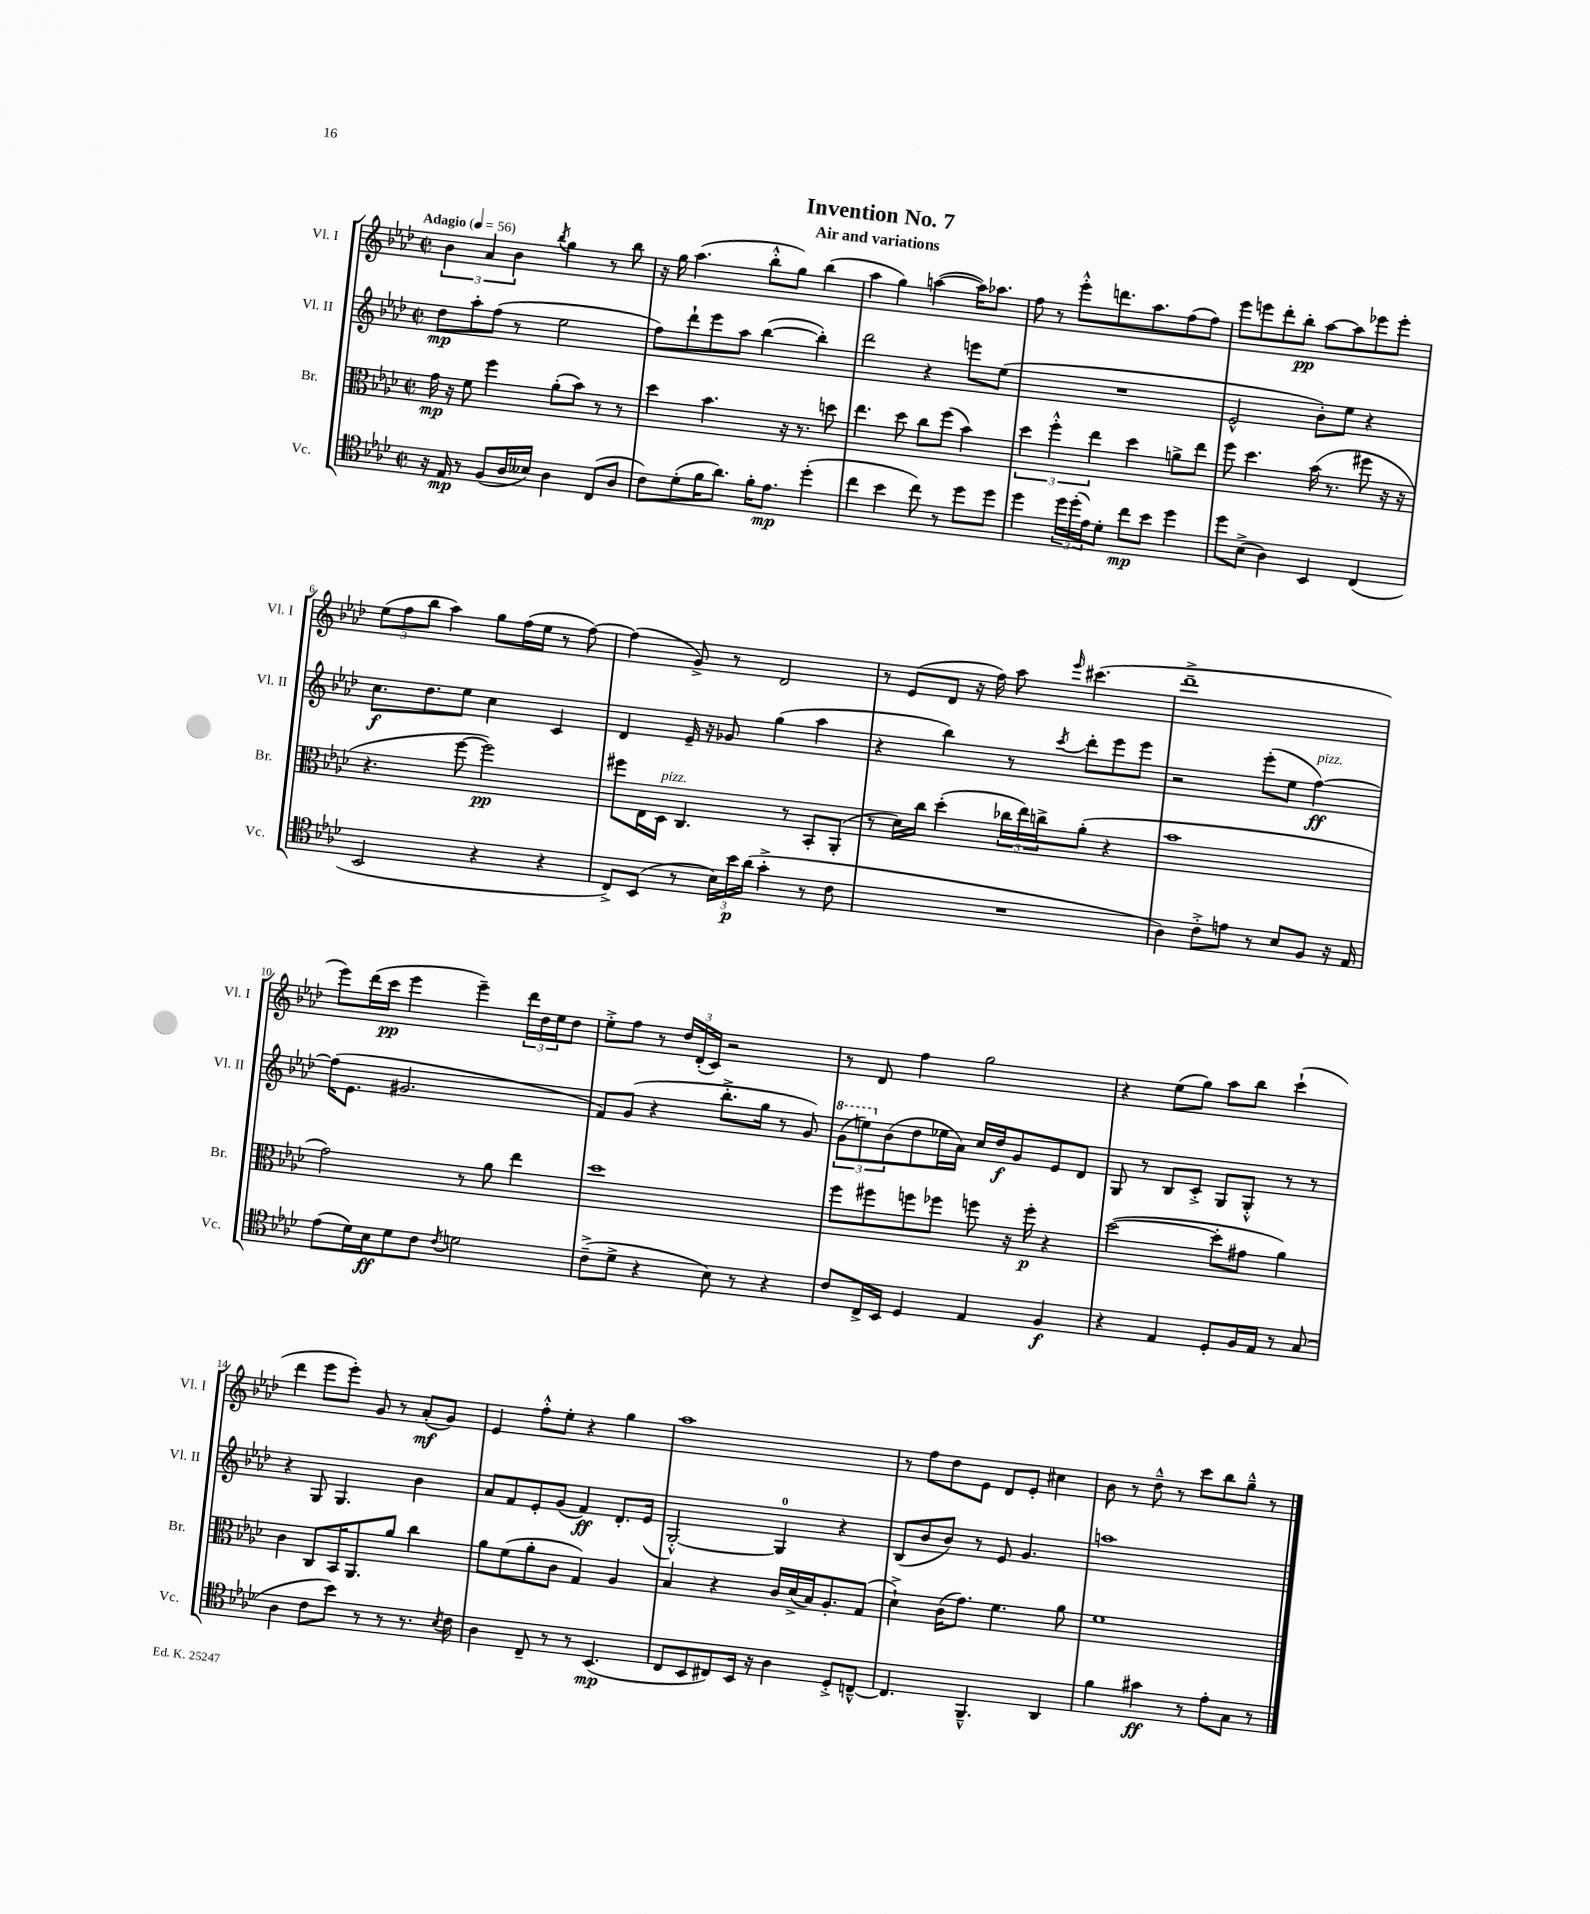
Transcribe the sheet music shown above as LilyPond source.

\header { title = "Invention No. 7" subtitle = "Air and variations" }
<<
\new StaffGroup <<
\new Staff = "s0" \with { instrumentName = "Vl. I" shortInstrumentName = "Vl. I" } {
    \clef treble \key aes \major \defaultTimeSignature \time 2/2 \tempo "Adagio" 4 = 56
    \tuplet 3/2 { bes'4 aes'4 bes'4 } \acciaccatura { bes''8 } g''4 r8 bes''8 |
    r16 g''16 aes''4.( bes''8-.-^ g''8) bes''4( |
    aes''4 g''4) a''4~( a''16) aes''8. |
    f''8 r8 ees'''8-.-^ d'''8. aes''8. f''8( f''8) |
    ees'''8 e'''8 des'''8-. bes''8-.\pp aes''8~ aes''8 ees'''8 ees'''8-. |
    \tuplet 3/2 { ees''8( f''8 bes''8 } aes''4) g''8 f''16( ees''16 r8 f''8~) |
    f''4( g'8->) r8 des'2 |
    r8 ees'8( des'8 r16 f''16) aes''8 \grace { ees'''16 } cis'''4.( |
    des'''1---> |
    ees'''8) des'''16( c'''16\pp ees'''4 ees'''4--) \tuplet 3/2 { des'''16 des''16 ees''16 } des''8 |
    ees''8-.-> f''8 r8 \tuplet 3/2 { des''16 des'16-.( c'16) } r2 |
    r8 des'8 f''4 g''2 |
    r4 ees''8( g''8) aes''8 bes''8 c'''4-!( |
    des'''4 ees'''8 ees'''8-.) g'8 r8 aes'8-.\mf( g'8) |
    ees'4 f''8-.-^ ees''8-. r4 g''4 |
    aes''1 |
    r8 f''8 des''8 ees'8 des'8 ees'8-. cis''4 |
    bes'8 r8 des''8---^ r8 c'''8 bes''8 g''8---^ r8 \bar "|." |
}
\new Staff = "s1" \with { instrumentName = "Vl. II" shortInstrumentName = "Vl. II" } {
    \clef treble \key aes \major \defaultTimeSignature \time 2/2
    des''8\mp aes''8-. f''8( r8 ees''2 |
    f''8) des'''8-! ees'''8 aes''8 bes''4~( bes''4-.) |
    des'''2 r4 e'''8 ees''8( |
    R1 |
    ees'2-^ bes'8-.) ees''8 r4 |
    c''8.\f des''8. ees''8 c''4 c'4 |
    des'4 ees'16-- r16 ges'8 g''4( aes''4 |
    r4 bes''4) r8 \acciaccatura { c'''8 } des'''8-. ees'''8 ees'''8 |
    r2 ees'''8-.( ees''8 f''4~\ff^\markup { \italic "pizz." }) |
    f''16( ees'8. gis'2. |
    f'8) g'8( r4 bes''8.-.-> g''16 r8 g'8) |
    \tuplet 3/2 { \ottava #1 g''8( e'''8) \ottava #0 bes'8( } des''8 ees''!16 aes'16) c''16 des''16\f g'8 ees'8 des'8 |
    g8 r8 bes8 c'8-.-> g8 g8-.-^ r8 r8 |
    r4 g8 g4. bes'4 |
    aes'8 f'8 ees'8-. g'8( f'4\ff) des'8.-. ees'16( |
    g2~-.-^) g4-0 r4 |
    bes8( bes'8 bes'8) r8 ees'8 g'4. |
    a''1 \bar "|." |
}
\new Staff = "s2" \with { instrumentName = "Br." shortInstrumentName = "Br." } {
    \clef alto \key aes \major \defaultTimeSignature \time 2/2
    g'16\mp r16 f'8 f''4 aes'8-.( bes'8) r8 r8 |
    des''4 bes'4. r16 r8. d''8 |
    ees''4. des''8 c''8 f''8( bes'4) |
    \tuplet 3/2 { des''4 f''4-.-^ ees''4 } des''4 a'8-> ees''8 |
    f''8 des''4. bes'16( r8. fis''8 r16 r16 |
    r4. f''8~ f''2\pp) |
    fis''8 ees16 des16^\markup { \italic "pizz." } c4. r8 bes,8-. aes,8-.( |
    r8 des'16) c''16 des''4-.( \tuplet 3/2 { ces''16 ees''16) c''16-> } aes'8-.( r4 |
    bes'1 |
    g'2) r8 aes'8 ees''4 |
    des''1 |
    f''8 fis''8 f''8 fes''8 f''8 r16 f''16-.\p r4 |
    des''2~( des''8-. gis'8 aes'4) |
    c'4 c8 bes,16 aes,8. aes'8 c''4 |
    aes'8 f'8( aes'8-. c'8 g4) aes4 |
    bes4 r4 c'16 des'16->( bes16) aes8.-. g8( |
    des'4-!->) c'16( g'8.) f'4. aes'8 |
    f'1 \bar "|." |
}
\new Staff = "s3" \with { instrumentName = "Vc." shortInstrumentName = "Vc." } {
    \clef tenor \key aes \major \defaultTimeSignature \time 2/2
    r16 ees16\mp r8 f8( aes16 beses16) aes4 c8( aes8 |
    c'8) des'8-.( f'16 aes'8.) f'16-. ees'8.\mp des''4-.( |
    c''4 bes'4 c''8) r8 des''8 des''8 |
    des''4 \tuplet 3/2 { des''16 des''16-.( ees'16) } des'8-. c''8\mp bes'8 des''4 |
    des''8 bes8->( aes4) bes,4 c4( |
    bes,2 r4 r4 |
    c8->) bes,8( r8 \tuplet 3/2 { bes16) bes'16\p aes'16( } g'4-.-> r8 c'8 |
    R1 |
    aes4) c'8-.-> e'8 r8 bes8 f8 r16 ees16 |
    ees'8( des'16) bes16\ff des'8 c'8 \acciaccatura { c'8 } d'2 |
    c'8--->( des'8-> r4 bes8) r8 r4 |
    c'8 c16-> bes,16 des4 ees4 f4\f |
    r4 ees4 des8-. f16 ees16 r8 g8( |
    aes4 c'8 bes'8) r8 r8 r8. \acciaccatura { bes8 } c'16 |
    aes4 c8-- r8 r8 bes,4.\mp( |
    c8 bes,8 cis8) bes,16 r16 aes4 des8-.-> c8~---^ |
    c4. f,4.---^ aes,4 |
    f'4 gis'4\ff r8 ees'8-. g8 r8 \bar "|." |
}
>>
>>
